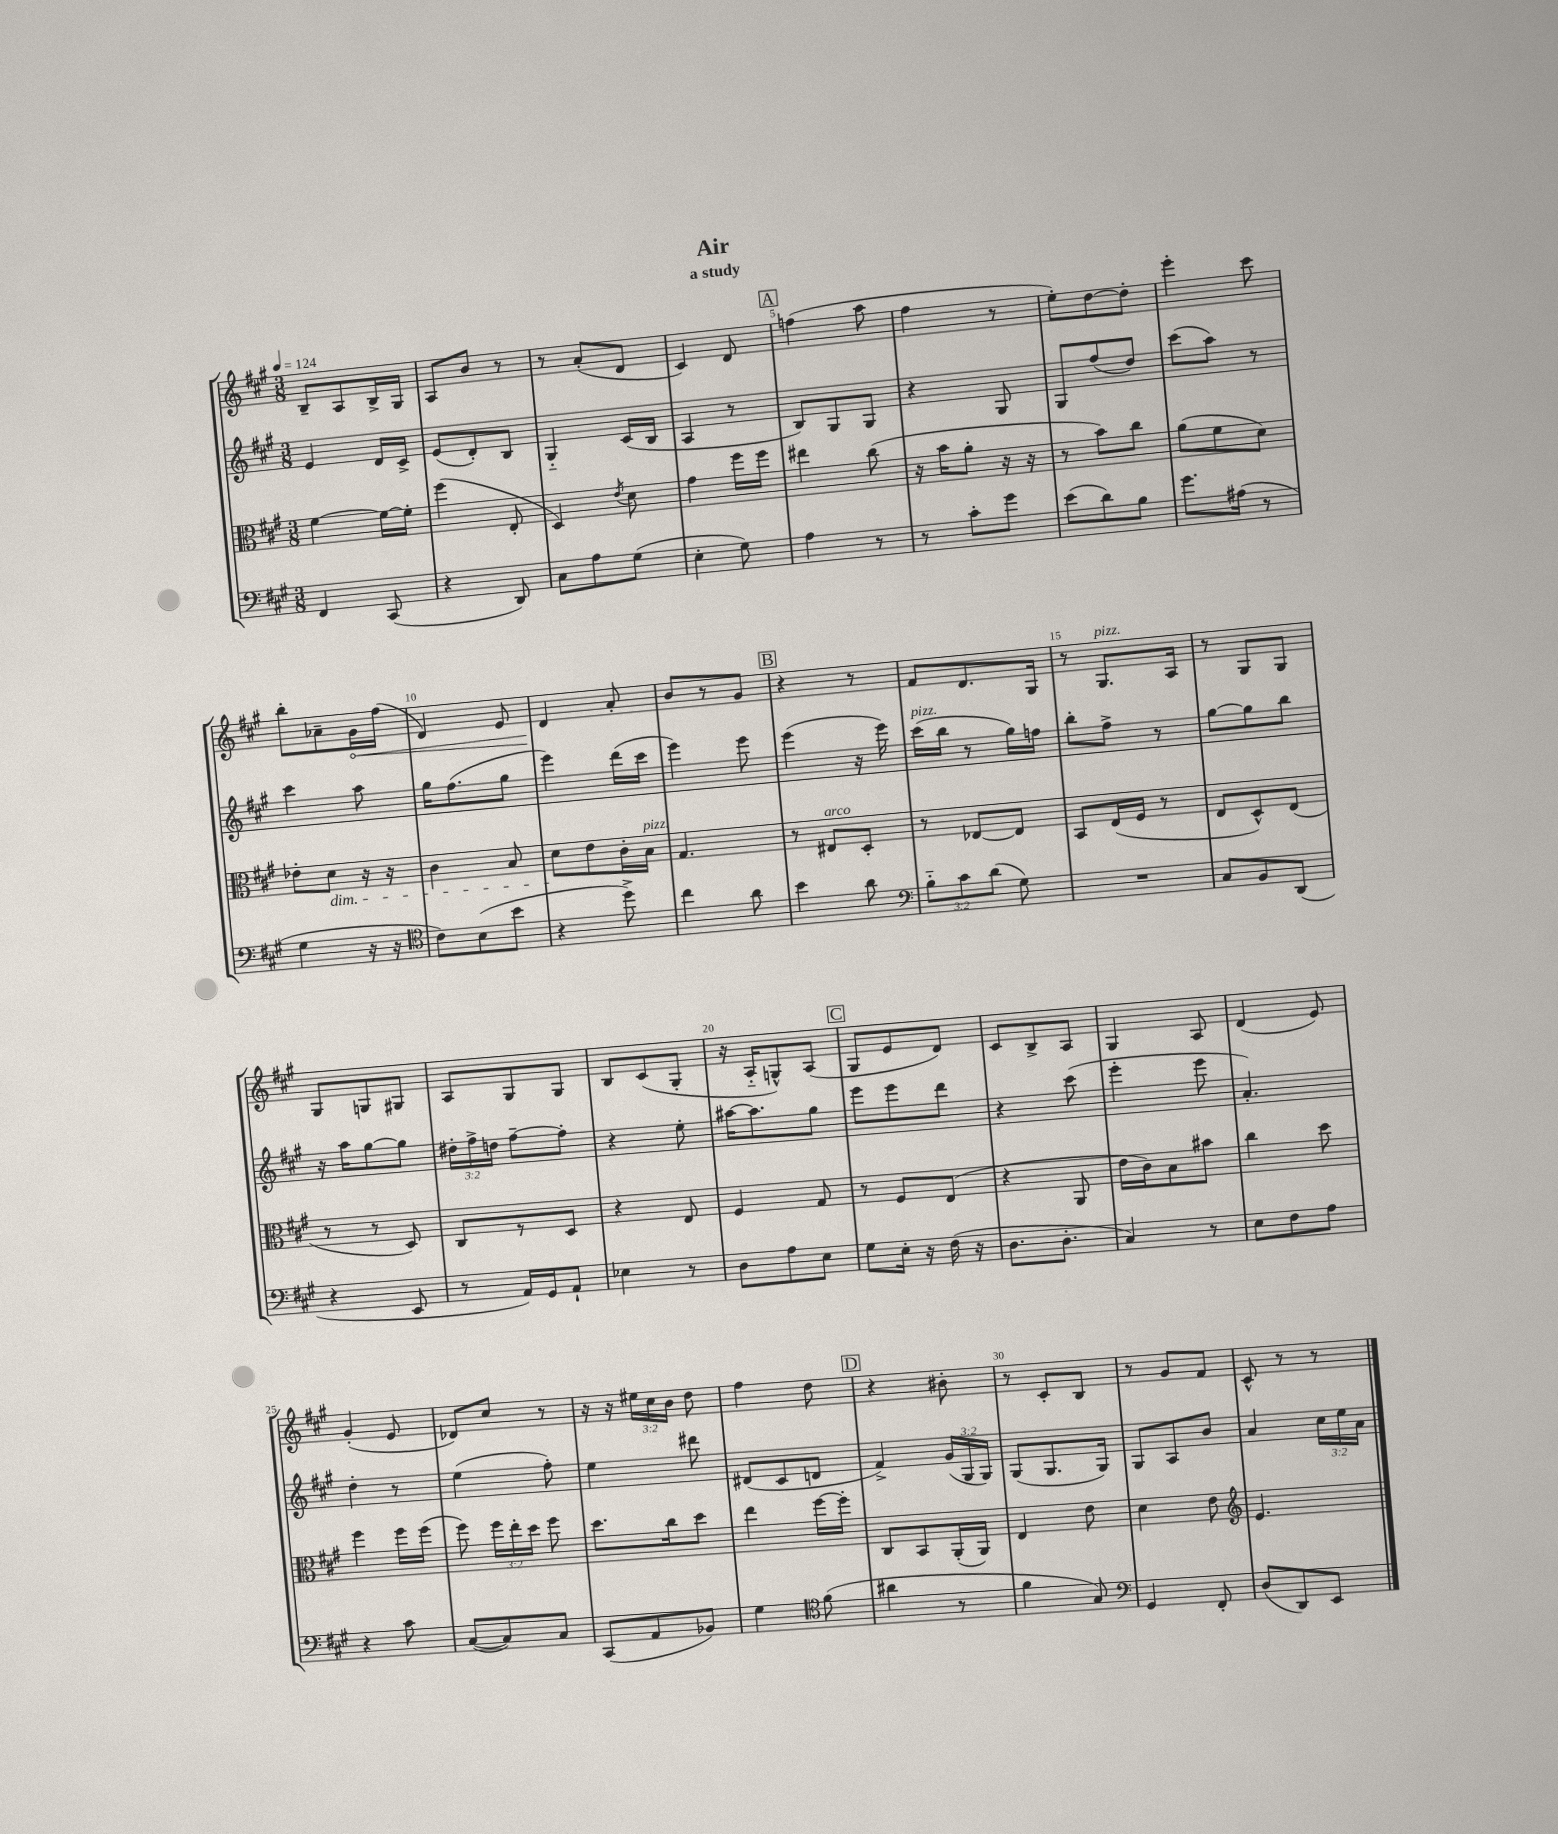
\header { title = "Air" subtitle = "a study" }
<<
\new StaffGroup <<
\new Staff = "s0" {
    \clef treble \key a \major \numericTimeSignature \time 3/8 \override Staff.TupletNumber.text = #tuplet-number::calc-fraction-text \tempo 4 = 124
    \autoBeamOff b8[-- a8 b16-> gis16] |
    a8[ b'8] r8 |
    r8 a'8[-.( d'8] |
    cis'4) d'8 |
    \mark \markup { \box "A" } f''4( a''8 |
    fis''4 r8 |
    e''8[-.) d''8~ d''8]-. |
    e'''4-. cis'''8 |
    b''8[-. aes'8-- \once \override Hairpin.circled-tip = ##t gis'16\< fis''16]( |
    d'4) e'8 |
    d'4\! a'8-. |
    b'8[ r8 gis'8] |
    \mark \markup { \box "B" } r4 r8 |
    fis'8[ d'8. gis16] |
    r8 gis8.[^\markup { \italic "pizz." } a16] |
    r8 gis8[ gis8] |
    gis8[ g8 gis8] |
    a8[ gis8 gis8] |
    b8[ cis'8( gis8]-. |
    r16 a16[-_ g8-^) a8]( |
    \mark \markup { \box "C" } gis8[ e'8 d'8]) |
    cis'8[ b8-> a8] |
    gis4 a8 |
    d'4( e'8) |
    gis'4-.( e'8 |
    des'8[) cis''8] r8 |
    r16 r16 \tuplet 3/2 { eis''16[ cis''16 b'16] } d''8 |
    fis''4 d''8 |
    \mark \markup { \box "D" } r4 bis'8-. |
    r8 cis'8[-. b8] |
    r8 gis'8[ fis'8] |
    cis'8-^ r8 r8 \bar "|." |
}
\new Staff = "s1" {
    \clef treble \key a \major \numericTimeSignature \time 3/8 \override Staff.TupletNumber.text = #tuplet-number::calc-fraction-text
    \autoBeamOff e'4 d'16[ cis'16]-> |
    e'8[( d'8-.) b8] |
    gis4-_ cis'16[( b16] |
    a4 r8 |
    \mark \markup { \box "A" } b8[) gis8 gis8] |
    r4 gis8 |
    gis8[ fis''8( d''8]) |
    cis'''8[( a''8]) r8 |
    cis'''4 a''8 |
    gis''16[ fis''8.( gis''8] |
    e'''4) d'''16[( cis'''16] |
    e'''4) e'''8 |
    \mark \markup { \box "B" } e'''4( r16 e'''16) |
    cis'''16[^\markup { \italic "pizz." }( b''16] r8 gis''16[) f''16] |
    b''8[-. fis''8]-> r8 |
    gis''8[~ gis''8 b''8] |
    r16 a''16[ gis''8~ gis''8] |
    \tuplet 3/2 { dis''16[-. fis''16-> d''16] } fis''8[~-- fis''8]-. |
    r4 e''8-. |
    ais''16[~ ais''8. gis''8] |
    \mark \markup { \box "C" } e'''8[ e'''8 d'''8] |
    r4 cis'''8( |
    e'''4-. e'''8 |
    a'4.-.) |
    d''4-. r8 |
    e''4( fis''8-.) |
    e''4 dis'''8 |
    dis'8[( cis'8 d'8] |
    \mark \markup { \box "D" } fis'4->) \tuplet 3/2 { gis'16[( gis16 gis16]) } |
    gis8[( gis8. gis16]) |
    gis8[ a8 b'8] |
    a'4 \tuplet 3/2 { cis''16[ e''16 a'16] } \bar "|." |
}
\new Staff = "s2" {
    \clef alto \key a \major \numericTimeSignature \time 3/8 \override Staff.TupletNumber.text = #tuplet-number::calc-fraction-text
    \autoBeamOff fis'4~ fis'16[~ fis'16]-. |
    fis''4( e8-. |
    d4) \acciaccatura { e'8 } d'8 |
    gis'4 fis''16[ fis''16] |
    \mark \markup { \box "A" } eis''4 cis''8( |
    r16 b'16[ a'8]-. r16 r16 |
    r8 b'8[) cis''8] |
    a'8[( fis'8 d'8]) |
    ees'8[-. d'8]\dim r16 r16 |
    cis'4 b8 |
    d'8[\! e'8 cis'16-. b16]^\markup { \italic "pizz." } |
    gis4. |
    \mark \markup { \box "B" } r8 eis8[^\markup { \italic "arco" } d8]-. |
    r8 ees8[~ ees8] |
    b,8[ e16( fis16] r8 |
    e8[ d8-^) e8]( |
    r8 r8 d8) |
    cis8[ r8 d8] |
    r4 e8 |
    fis4 gis8 |
    \mark \markup { \box "C" } r8 fis8[ e8]( |
    r4 a,8 |
    e'16[ cis'16) b8 bis'8] |
    cis''4 d''8 |
    fis''4 fis''16[ fis''16]( |
    fis''8) \tuplet 3/2 { fis''16[ e''16-. d''16] } fis''8 |
    d''8.[ cis''16 d''8] |
    e''4 fis''16[~ fis''16]-. |
    \mark \markup { \box "D" } cis8[ b,8 a,16-.( a,16]) |
    e4 e'8 |
    d'4 e'8 |
    \clef treble e'4. \bar "|." |
}
\new Staff = "s3" {
    \clef bass \key a \major \numericTimeSignature \time 3/8 \override Staff.TupletNumber.text = #tuplet-number::calc-fraction-text
    \autoBeamOff fis,4 cis,8( |
    r4 d,8) |
    cis8[ a8 gis8]( |
    e4-. gis8) |
    \mark \markup { \box "A" } a4 r8 |
    r8 cis'8[-. gis'8] |
    e'8[( d'8) b8] |
    gis'8.[ ais16]( r8 |
    gis4 r16 r16 |
    \clef tenor cis'8[) b8( b'8] |
    r4 d''8->) |
    cis''4 a'8 |
    \mark \markup { \box "B" } b'4 a'8 |
    \clef bass \tuplet 3/2 { b8[-_ cis'8 d'8]( } gis8) |
    R4. |
    cis8[ b,8 d,8]( |
    r4 e,8 |
    r8 a,16[) gis,16 a,8]-! |
    ees4 r8 |
    d8[ a8 e8] |
    \mark \markup { \box "C" } gis8[ e16]-. r16 fis16( r16 |
    d8.[ d8.]-. |
    cis4) r8 |
    e8[ fis8 a8] |
    r4 cis'8 |
    cis8[~( cis8) cis8] |
    cis,8[( a,8 bes,8]) |
    gis4 \clef tenor fis'8( |
    \mark \markup { \box "D" } ais'4 r8 |
    fis'4 gis8) |
    \clef bass gis,4 fis,8-. |
    d8[( d,8) e,8] \bar "|." |
}
>>
>>
\layout { \context { \Score \override BarNumber.break-visibility = ##(#f #t #t) barNumberVisibility = #(every-nth-bar-number-visible 5) } }
